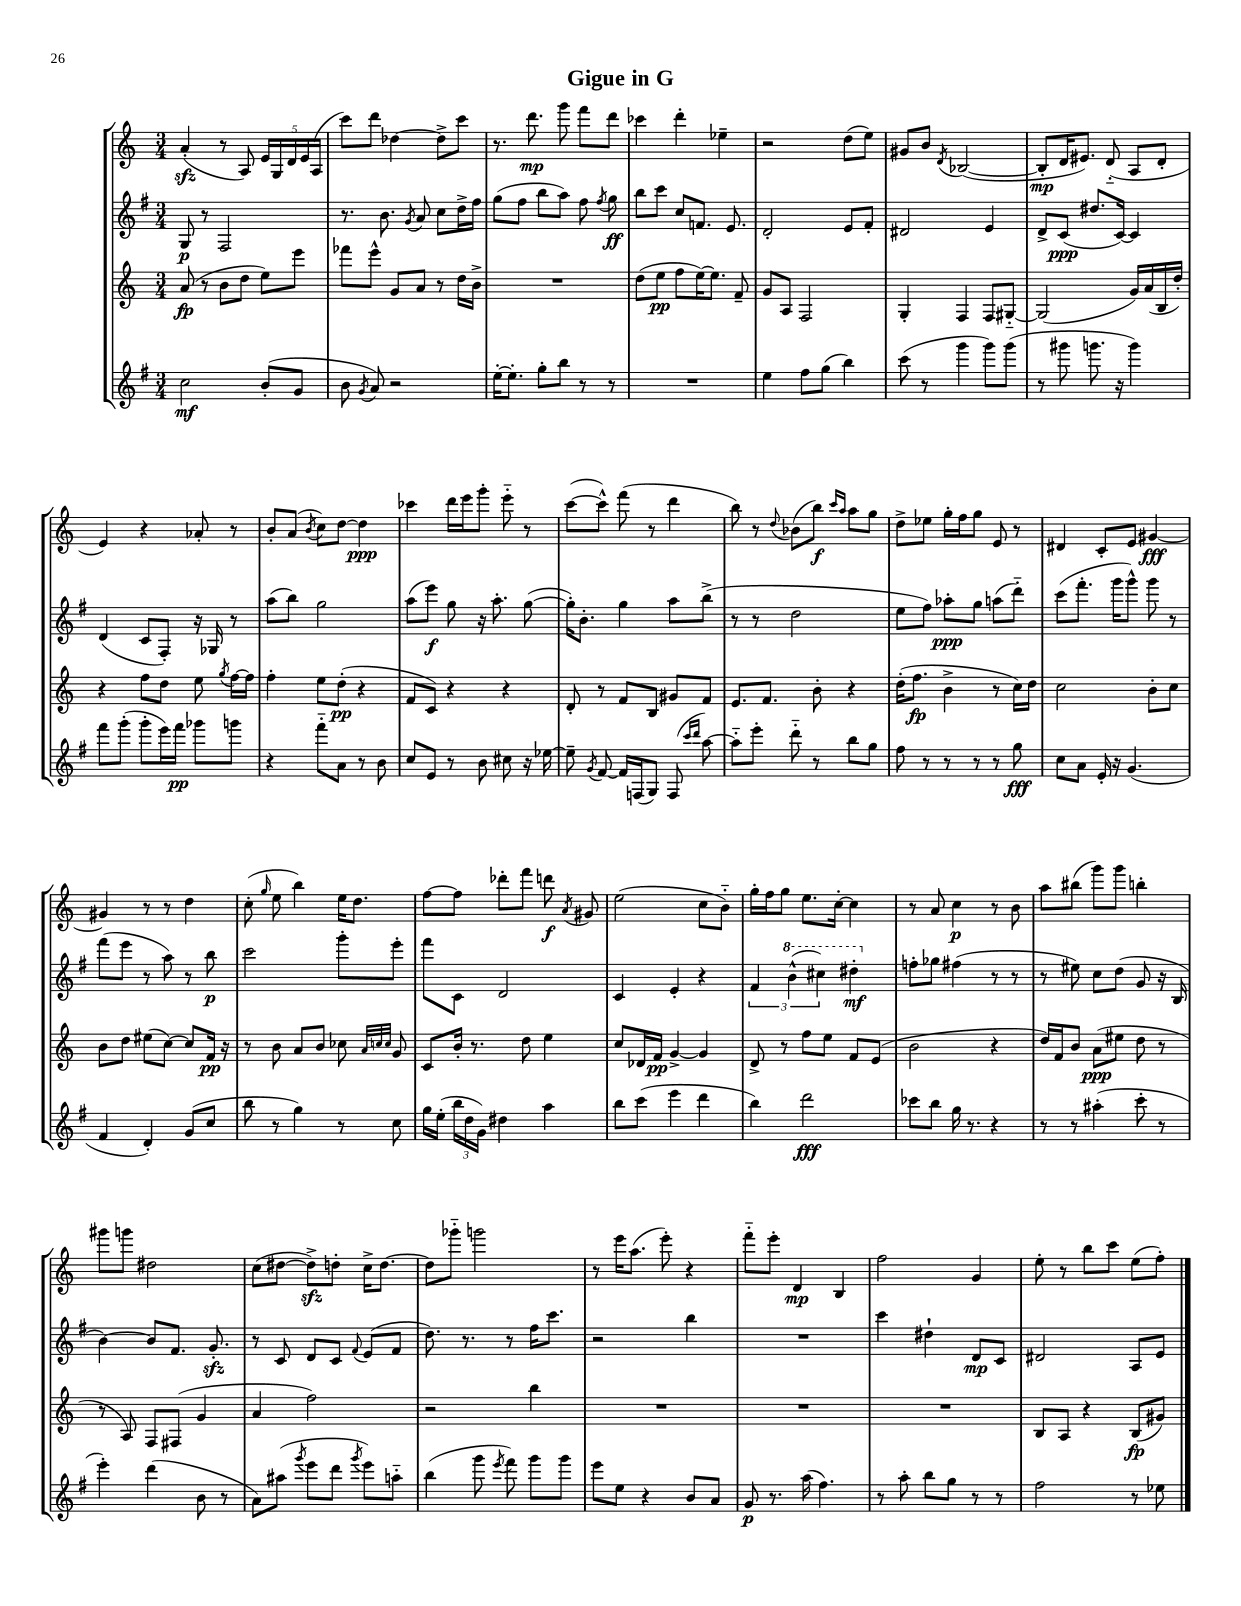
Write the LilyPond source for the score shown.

\header { title = "Gigue in G" }
<<
\new StaffGroup <<
\new Staff = "s0" {
    \clef treble \key c \major \numericTimeSignature \time 3/4
    \autoBeamOff a'4-.\sfz( r8 a8) \tuplet 5/4 { e'16[ g16 d'16 e'16 a16]( } |
    c'''8[) d'''8] des''4~ des''8[-> c'''8] |
    r8. d'''8.\mp g'''8 f'''8[ d'''8] |
    ces'''4 d'''4-. ees''4-- |
    r2 d''8[( e''8]) |
    gis'8[ b'8] \acciaccatura { d'8 } bes2~( |
    bes8[-.\mp d'16 eis'8.]) d'8-_( a8[ d'8]-. |
    e'4) r4 aes'8-. r8 |
    b'8[-. a'8]( \acciaccatura { b'8 } c''8[) d''8]~ d''4\ppp |
    ces'''4 d'''16[ e'''16 g'''8]-. e'''8-_ r8 |
    c'''8[~( c'''8]-^) f'''8( r8 d'''4 |
    b''8) r8 \appoggiatura { d''8 } bes'8[( b''8]\f) \grace { c'''16[ a''16] } a''8[ g''8] |
    d''8[-> ees''8] g''16[-. f''16 g''8] e'8 r8 |
    dis'4 c'8[-. e'8] gis'4~\fff |
    gis'4 r8 r8 d''4 |
    c''8-.( \grace { g''16 } e''8 b''4) e''16[ d''8.] |
    f''8[~ f''8] des'''8[-. f'''8] d'''8\f \acciaccatura { a'8 } gis'8 |
    e''2( c''8[ b'8]-_) |
    g''16[-. f''16 g''8] e''8.[ c''16]~-. c''4 |
    r8 a'8 c''4\p r8 b'8 |
    a''8[ bis''8]( g'''8[) g'''8] b''4-. |
    gis'''8[ g'''8] dis''2 |
    c''8[( dis''8]~ dis''8[->\sfz) d''8]-. c''16[-> d''8.]~ |
    d''8[ ges'''8]-_ g'''2 |
    r8 e'''16[ a''8.]( e'''8-.) r4 |
    f'''8[-_ e'''8]-. d'4\mp b4 |
    f''2 g'4 |
    e''8-. r8 b''8[ c'''8] e''8[( f''8]-.) \bar "|." |
}
\new Staff = "s1" {
    \clef treble \key g \major \numericTimeSignature \time 3/4
    \autoBeamOff g8\p r8 fis2 |
    r8. b'8. \acciaccatura { g'8 } a'8 c''8[ d''16-> fis''16] |
    g''8[( fis''8] b''8[ a''8]) fis''8 \acciaccatura { fis''8 } g''8\ff |
    b''8[ c'''8] c''8[ f'8.] e'8. |
    d'2-. e'8[ fis'8]-. |
    dis'2 e'4 |
    d'8[-> c'8]\ppp( dis''8.[ c'16]~) c'4 |
    d'4( c'8[ fis8]-.) r16 ges16 r8 |
    a''8[( b''8]) g''2 |
    a''8[( e'''8]\f) g''8 r16 a''8.-. g''8~( |
    g''16[-.) b'8.]-. g''4 a''8[ b''8]->( |
    r8 r8 d''2 |
    e''8[ fis''8]) aes''8[-.\ppp g''8] a''8[( d'''8]-_) |
    c'''8[( fis'''8.]-. g'''16[ g'''8]-^) g'''8 r8 |
    fis'''8[( e'''8] r8 a''8) r8 b''8\p |
    c'''2 g'''8[-. e'''8]-. |
    fis'''8[ c'8] d'2 |
    c'4 e'4-. r4 |
    \tuplet 3/2 { fis'4 \ottava #1 b''4-^( cis'''4) } dis'''4-.\mf \ottava #0 |
    f''8[-. ges''8] fis''4( r8 r8 |
    r8 eis''8) c''8[ d''8]( g'8 r16 b16 |
    b'4~) b'8[ fis'8.] g'8.-.\sfz |
    r8 c'8 d'8[ c'8] \appoggiatura { fis'8 } e'8[( fis'8] |
    d''8.) r8. r8 fis''16[ c'''8.] |
    r2 b''4 |
    R2. |
    c'''4 dis''4-! d'8[\mp c'8] |
    dis'2 a8[ e'8] \bar "|." |
}
\new Staff = "s2" {
    \clef treble \key c \major \numericTimeSignature \time 3/4
    \autoBeamOff a'8\fp( r8 b'8[ d''8] e''8[) e'''8] |
    fes'''8[ e'''8]-^ g'8[ a'8] r8 d''16[ b'16]-> |
    R2. |
    d''8[( e''8]\pp f''8[ e''16~) e''8.] f'8-- |
    g'8[ a8] f2 |
    g4-. f4 f8[ gis8]~-_ |
    gis2( g'16[) a'16( b16 d''16]-.) |
    r4 f''8[ d''8] e''8 \acciaccatura { g''8 } f''16[~ f''16] |
    f''4-. e''8[ d''8]-.\pp( r4 |
    f'8[ c'8]) r4 r4 |
    d'8-. r8 f'8[ b8] gis'8[ f'8] |
    e'8.[ f'8.] b'8-. r4 |
    d''16[-.( f''8.]\fp b'4-> r8 c''16[) d''16] |
    c''2 b'8[-. c''8] |
    b'8[ d''8] eis''8[( c''8]~) c''8[ f'16]\pp r16 |
    r8 b'8 a'8[ b'8] ces''8 \grace { a'32[ c''32 c''32] } g'8 |
    c'8[ b'16]-. r8. d''8 e''4 |
    c''8[ des'16 f'16]\pp g'4~-> g'4 |
    d'8-> r8 f''8[ e''8] f'8[ e'8]( |
    b'2 r4 |
    d''16[) f'16 b'8] a'8[\ppp( eis''8] d''8 r8 |
    r8 a8) f8[ fis8]( g'4 |
    a'4 f''2) |
    r2 b''4 |
    R2. |
    R2. |
    R2. |
    b8[ a8] r4 b8[\fp( gis'8]) \bar "|." |
}
\new Staff = "s3" {
    \clef treble \key g \major \numericTimeSignature \time 3/4
    \autoBeamOff c''2\mf b'8[-.( g'8] |
    b'8 \acciaccatura { g'8 } a'8) r2 |
    e''16[~-. e''8.]-. g''8[-. b''8] r8 r8 |
    R2. |
    e''4 fis''8[ g''8]( b''4) |
    c'''8( r8 g'''4 g'''8[) g'''8]( |
    r8 gis'''8 g'''8. r16 g'''4) |
    fis'''8[ g'''8]-.( g'''8[-. e'''16) fis'''16]\pp ges'''8[ g'''8] |
    r4 fis'''8[-_ a'8] r8 b'8 |
    c''8[ e'8] r8 b'8 cis''8 r16 ees''16~ |
    ees''8-- \acciaccatura { g'8 } fis'8~ fis'16[ f16( g8]) f8( \grace { c'''16[ d'''16] } a''8~) |
    a''8[-_ e'''8]-. d'''8-_ r8 b''8[ g''8] |
    fis''8 r8 r8 r8 r8 g''8\fff |
    c''8[ a'8] e'16-. r16 g'4.( |
    fis'4 d'4-.) g'8[( c''8] |
    b''8 r8 g''4) r8 c''8 |
    g''16[ e''16]-.( \tuplet 3/2 { b''16[ d''16 g'16]) } dis''4 a''4 |
    b''8[ c'''8]( e'''4 d'''4 |
    b''4) d'''2\fff |
    ces'''8[ b''8] g''16 r8. r4 |
    r8 r8 ais''4-.( c'''8-. r8 |
    e'''4-.) d'''4( b'8 r8 |
    a'8[) ais''8]( \acciaccatura { g'''8 } e'''8[ d'''8] \acciaccatura { g'''8 } e'''8[) a''8]-_ |
    b''4( g'''8 \acciaccatura { e'''8 } fis'''8) g'''8[ g'''8] |
    e'''8[ e''8] r4 b'8[ a'8] |
    g'8\p r8. a''16( fis''4.) |
    r8 a''8-. b''8[ g''8] r8 r8 |
    fis''2 r8 ees''8 \bar "|." |
}
>>
>>
\layout { \context { \Score \remove "Bar_number_engraver" } }
